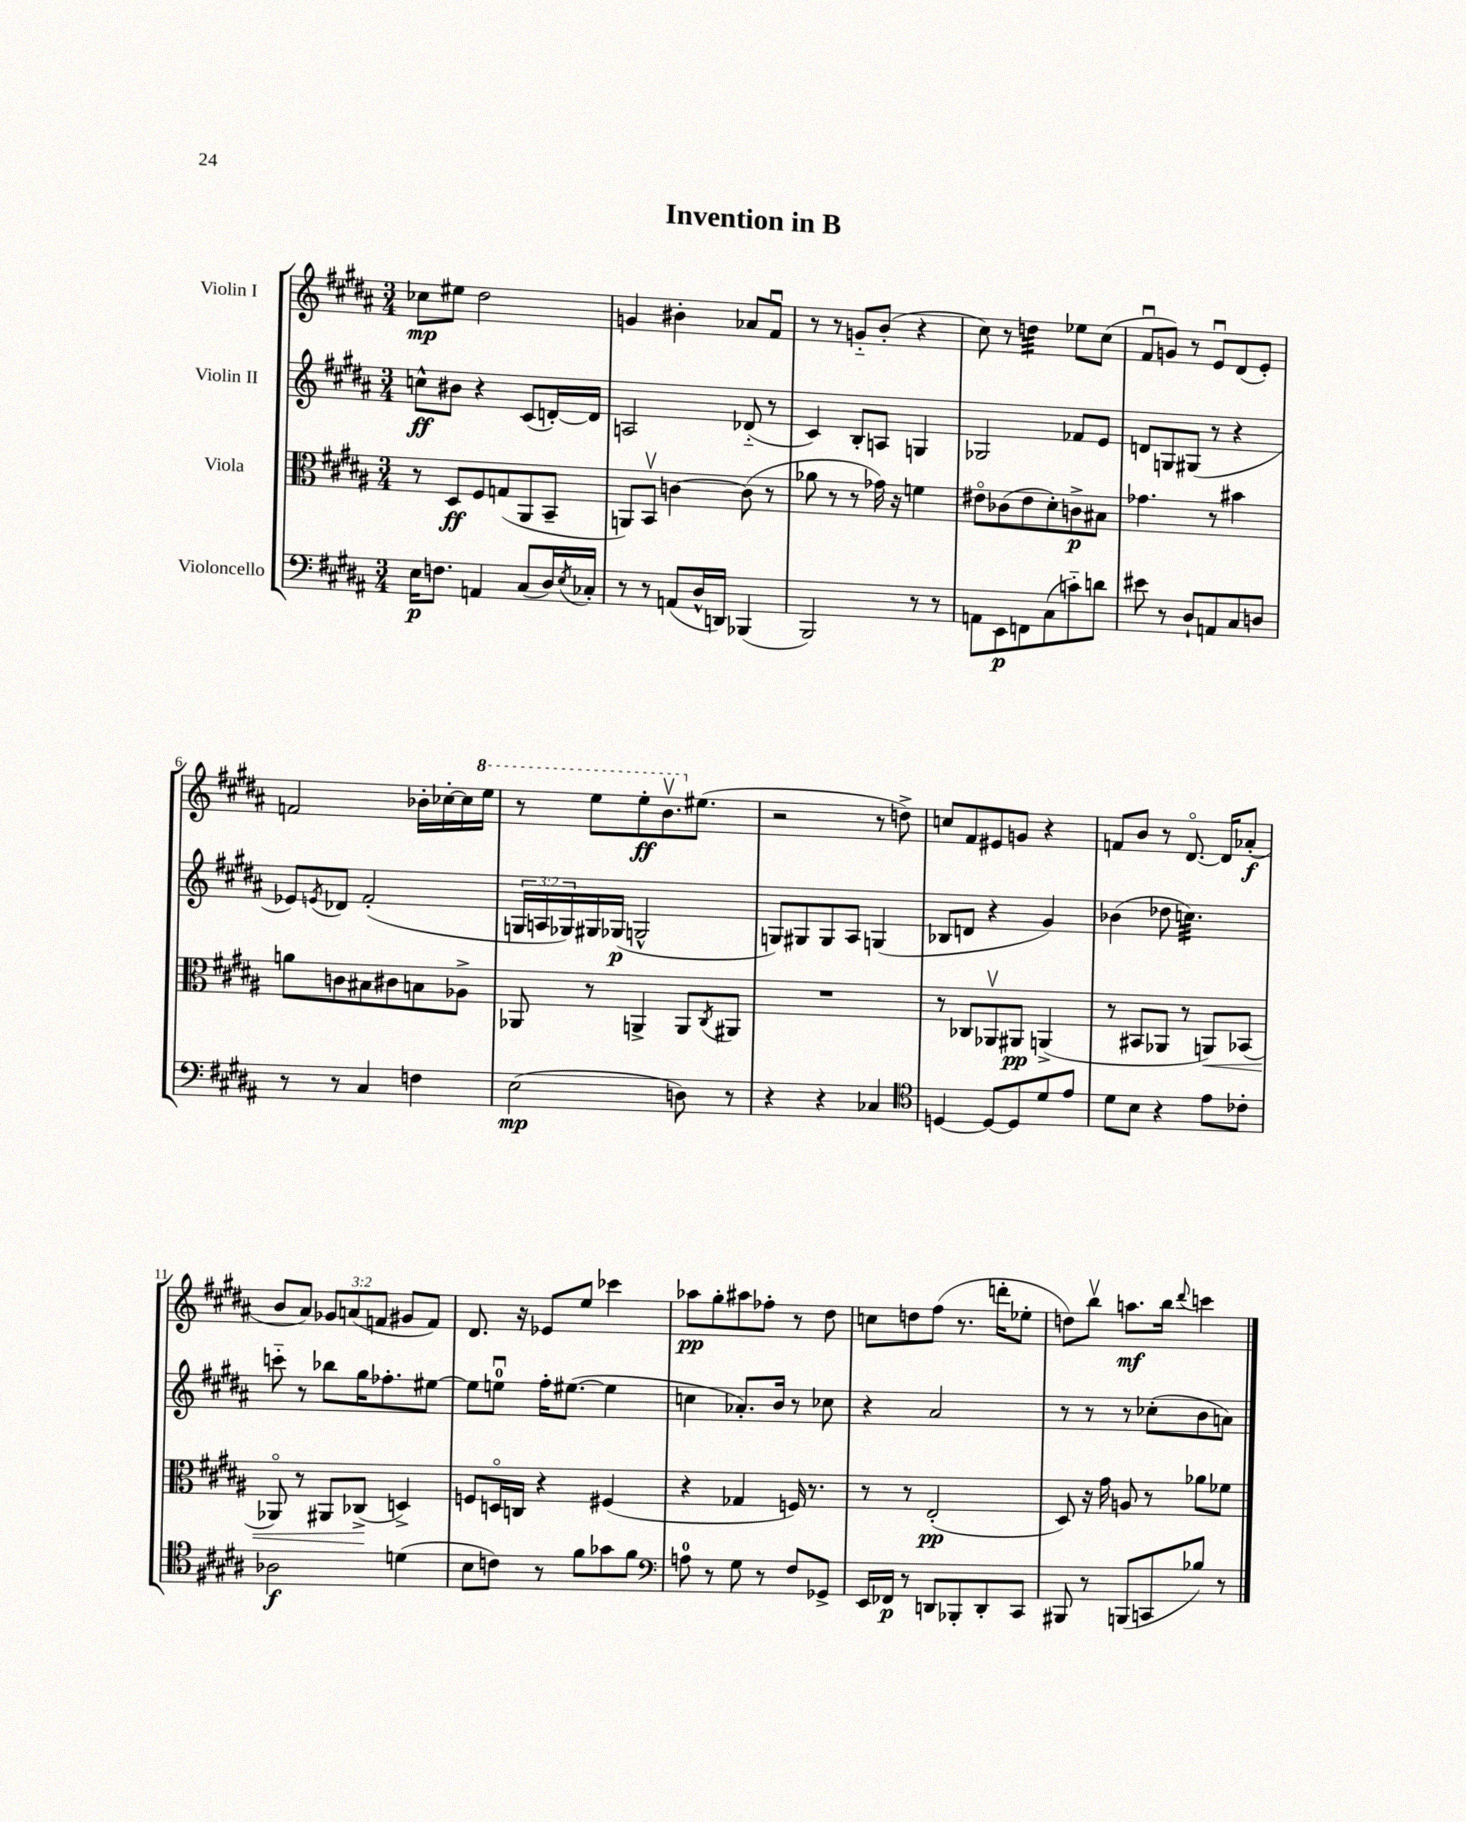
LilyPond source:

\header { title = "Invention in B" }
<<
\new StaffGroup <<
\new Staff = "s0" \with { instrumentName = "Violin I" } {
    \clef treble \key b \major \numericTimeSignature \time 3/4 \override Staff.TupletNumber.text = #tuplet-number::calc-fraction-text
    ces''8\mp eis''8 dis''2 |
    g'4 bis'4-. aes'8 fis'8\downbow |
    r8 r8 g'8-_ b'8-.( r4 |
    cis''8) r8 d''4:32 ees''8 cis''8( |
    fis'8\downbow g'8) r8 e'8\downbow dis'8( e'8-.) |
    f'2 bes'16-. ces''16~-. ces''16 \ottava #1 e'''16 |
    r8 e'''8 e'''8-.\ff b''8.\upbow \ottava #0 eis''8.( |
    r2 r8 d''8->) |
    c''8 fis'8 eis'8 g'8 r4 |
    f'8 b'8 r8 dis'8.~\flageolet dis'16 aes'8-.\f( |
    b'8 ais'8) \tuplet 3/2 { ges'8 a'8( f'8 } gis'8 f'8) |
    dis'8. r16 ees'8 e''8 ces'''4 |
    aes''8\pp gis''8-. ais''8 fes''8-. r8 dis''8 |
    c''8 d''8 fis''8( r8. d'''16-. ees''8-. |
    d''8) b''8\upbow a''8.\mf b''16 \appoggiatura { dis'''8 } c'''4 \bar "|." |
}
\new Staff = "s1" \with { instrumentName = "Violin II" } {
    \clef treble \key b \major \numericTimeSignature \time 3/4 \override Staff.TupletNumber.text = #tuplet-number::calc-fraction-text
    c''8-^\ff bis'8 r4 cis'8( d'16~-.) d'16 |
    a2 des'8-_( r8 |
    cis'4) b8-. a8 g4 |
    ges2 fes'8 e'8 |
    d'8 g8 gis8( r8 r4 |
    ees'8) \acciaccatura { e'8 } des'8 fis'2-.( |
    \tuplet 3/2 { g16 a16 ges16) } gis16 ges16\p( g2-^ |
    g8) gis8 gis8 ais8 g4( |
    bes8 d'8 r4 gis'4) |
    bes'4( des''8 c''4.:32) |
    c'''8-_ r8 bes''8 gis''16 fes''8.-. eis''8~ |
    eis''8 e''8-0\downbow fis''16-. eis''8.~( eis''4 |
    c''4 aes'8.-.) b'16 r8 ces''8 |
    r4 ais'2 |
    r8 r8 r8 ces''8-.( b'8 a'8) \bar "|." |
}
\new Staff = "s2" \with { instrumentName = "Viola" } {
    \clef alto \key b \major \numericTimeSignature \time 3/4
    r8 dis8\ff fis8 g8( ais,8 b,8-- |
    a,8) b,8\upbow c'4~ c'8( r8 |
    aes'8 r8 r8 ges'16) r16 f'4 |
    eis'8\flageolet ces'8( eis'8 dis'8-.) c'8->\p bis8 |
    ges'4. r8 bis'4 |
    a'8 c'8 bis8 cis'8 b8 aes8-> |
    aes,8 r8 a,4-> a,8 \acciaccatura { cis8 } ais,8 |
    R2. |
    r8 ces8 aes,8\upbow ais,8\pp a,4->( |
    r8 bis,8 aes,8 r8 a,8\<) bes,8( |
    aes,8\flageolet) r8 ais,8 ces8->\!( d4->) |
    f8 d16\flageolet c16 r4 fis4( |
    r4 ges4 f16) r8. |
    r8 r8 e2-.\pp( |
    dis8) r16 gis'16 a8 r8 aes'8 fes'8 \bar "|." |
}
\new Staff = "s3" \with { instrumentName = "Violoncello" } {
    \clef bass \key b \major \numericTimeSignature \time 3/4
    e16\p f8. a,4 cis8( dis16) \acciaccatura { e8 } ces16-. |
    r8 r8 a,8( dis16-^ d,16) bes,,4( |
    b,,2) r8 r8 |
    a,8 e,8\p f,8 cis8( c'8-_) d'8 |
    eis'8 r8 dis8-! a,8 cis8 d8 |
    r8 r8 cis4 f4 |
    e2\mp( d8) r8 |
    r4 r4 ces4 |
    \clef tenor d4~ d8~ d8 dis'8 e'8 |
    dis'8 b8 r4 e'8 ces'8-. |
    aes2\f d'4( |
    b8 c'8) r8 fis'8 ges'8 fis'8 |
    \clef bass a8-0 r8 gis8 r8 fis8 ges,8-> |
    e,16 fes,16\p r8 d,8 bes,,8-. d,8-. cis,8 |
    bis,,8 r8 b,,8( c,8 bes8) r8 \bar "|." |
}
>>
>>
